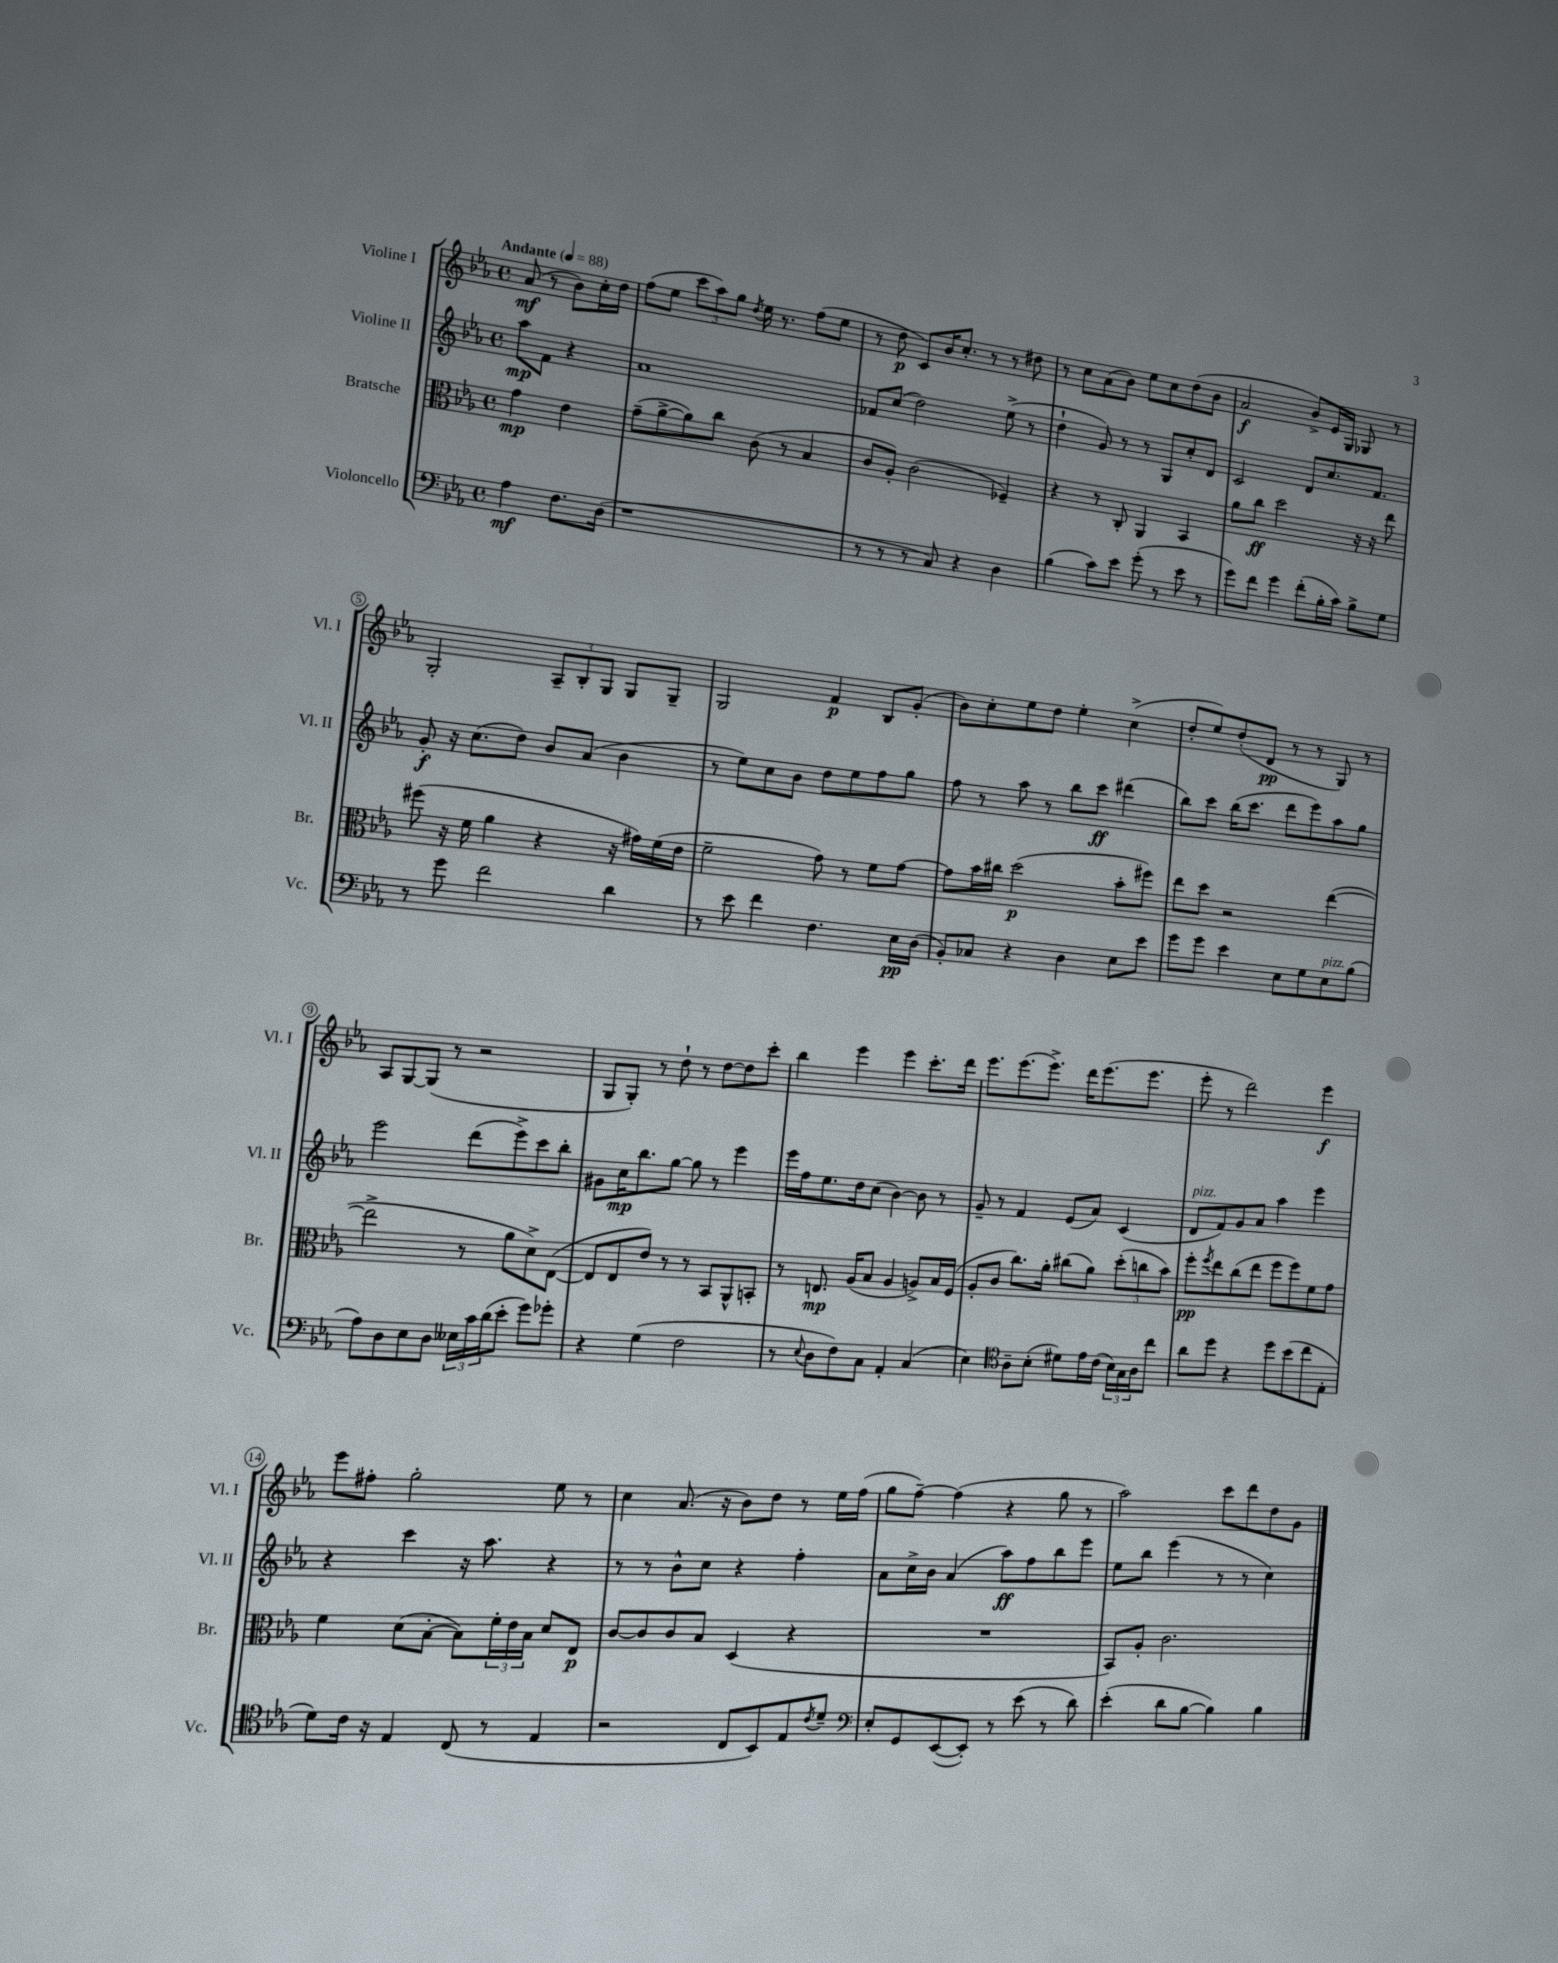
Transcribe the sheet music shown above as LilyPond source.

<<
\new StaffGroup <<
\new Staff = "s0" \with { instrumentName = "Violine I" shortInstrumentName = "Vl. I" } {
    \clef treble \key ees \major \defaultTimeSignature \time 4/4 \partial 2 \tempo "Andante" 4 = 88
    aes'8\mf( r8 bes'8) c''16-. d''16 |
    f''8( ees''8 \tuplet 3/2 { c'''8 aes''8) g''8 } \acciaccatura { d''8 } ees''16 r8. f''8( ees''8 |
    r8 d''8\p c'8) bes'16 c''8.-. r8 r8 dis''8 |
    r8 c''8 aes'8( bes'8) ees''8 c''8 d''8( bes'8 |
    aes'2\f bes'8->) ees'16 g16 ges8 r8 |
    g2-. \tuplet 3/2 { aes8-- bes8-. g8 } g8 g8-- |
    g2 f'4\p bes8 g'8-.( |
    bes'8) c''8-. ees''8 d''8 ees''4-. c''4->( |
    d''8-. ees''8) d''8-.( d'8\pp r8 r8 g8) r8 |
    aes8 g8~ g8( r8 r2 |
    g8 g8-.) r8 d''8-! r8 d''8~ d''8 c'''8-. |
    bes''4 ees'''4 ees'''4 c'''8.-. d'''16 |
    ees'''8. ees'''8.( ees'''8.->) d'''16 ees'''8.( ees'''8. |
    ees'''8-. r8 d'''2) ees'''4\f |
    ees'''8 fis''8-. g''2-. ees''8 r8 |
    c''4 aes'8.( r16 bes'8) d''8 r8 ees''16 f''16( |
    g''8 f''8~--) f''4( r4 g''8 r8 |
    aes''2) c'''8 d'''8 d''8 g'8 \bar "|." |
}
\new Staff = "s1" \with { instrumentName = "Violine II" shortInstrumentName = "Vl. II" } {
    \clef treble \key ees \major \defaultTimeSignature \time 4/4 \partial 2
    aes''8\mp f'8 r4 |
    aes'1 |
    fes'8 c''8( d''2) ees''8->( r8 |
    d''4-! g'8) r8 r8 g8 c''8-. d'8 |
    c'2 d'8 c''8. f'8. |
    g'8-.\f r16 c''8.( d''8) bes'8 aes'8( bes'4 |
    r8 ees''8) c''8 bes'8 d''8 ees''8 f''8 g''8 |
    f''8 r8 aes''8 r8 bes''8 c'''8\ff dis'''4( |
    bes''8) c'''8 bes''16( c'''8. d'''8 ees'''8) aes''8 g''8 |
    ees'''2 d'''8( ees'''8->) c'''8 bes''8-. |
    gis'8 c''16\mp bes''8. g''8~ g''8 r8 ees'''4 |
    ees'''16 f''16 ees''8. d''16 c''8( bes'4~) bes'8 r8 |
    g'8-- r8 f'4 ees'8( aes'8) c'4( |
    d'8^\markup { \italic "pizz." } f'8) g'8 aes'8 aes''4 ees'''4 |
    r4 c'''4 r16 aes''8. r4 |
    r8 r8 bes'8-^ c''8 r4 f''4-. |
    aes'8 c''16-> bes'16 aes'4( aes''8\ff) f''8 bes''8 ees'''8 |
    ees''8 bes''8 ees'''4( r8 r8 c''4) \bar "|." |
}
\new Staff = "s2" \with { instrumentName = "Bratsche" shortInstrumentName = "Br." } {
    \clef alto \key ees \major \defaultTimeSignature \time 4/4 \partial 2
    g'4\mp ees'4 |
    g'8--( aes'8~-> aes'8) c''8 c'8( r8 bes4 |
    c'8 aes8-.) c'2( fes4--) |
    r4 r8 c8-. aes,4 bes,4 |
    aes'8 c''8\ff d''2 r16 r16 ees''8 |
    fis''8( r16 f'16 aes'4 r4 r16 gis'16) f'16( ees'16 |
    f'2-- g'8) r8 f'8 g'8~ |
    g'8 bes'16 cis''16 d''2\p( bes'8-. fis''8) |
    ees''8 d''8 r2 ees''4~( |
    ees''2-> r8 aes'8 d'8->) ees8~( |
    ees8 ees8 ees'8) r8 r8 bes,8 aes,8-^ b,8-. |
    r8 e8.\mp aes16( bes8 aes4 a8->) bes16 f16( |
    aes8-. c'8 c''8.) aes'16-. cis''8( aes'8) \tuplet 3/2 { d''8-.( c''8 bes'8) } |
    f''8-.\pp \acciaccatura { f''8 } ees''8 c''8( ees''8 f''8 f''8) f'8 g'8 |
    f'4 d'8( bes8~-. bes8) \tuplet 3/2 { f'16-. ees'16 bes16 } d'8 ees8\p |
    c'8~ c'8 c'8 bes8 d4( r4 |
    R1 |
    bes,8) aes8-. c'2. \bar "|." |
}
\new Staff = "s3" \with { instrumentName = "Violoncello" shortInstrumentName = "Vc." } {
    \clef bass \key ees \major \defaultTimeSignature \time 4/4 \partial 2
    aes4\mf f8. d16( |
    r1 |
    r8 r8 r8 c8) r4 d4 |
    bes4( c'8) ees'8 g'8-.( r8 ees'8 r8 |
    g'8) f'8 g'4 f'8-.( bes16-. c'16) bes8-> g8 |
    r8 g'8 f'2 d'4 |
    r8 ees'8 f'4 f4. ees16\pp d16( |
    bes,8-.) ces8 r4 d4 ees8 ees'8 |
    g'8 g'8 ees'4 ees8 g8 ees8^\markup { \italic "pizz." } bes8( |
    aes8) d8 ees8 d8 \tuplet 3/2 { eeses16 c'16 d'16( } ees'8-. g'8) ges'8-. |
    r4 g4( f2 |
    r8 \appoggiatura { ees8 } d8 f8) c8 aes,4-. c4( |
    ees4) \clef tenor aes8-- bes8-.( dis'8) ees'16 c'16( \tuplet 3/2 { bes16) g16 aes16 } c''8 |
    aes'8 d''8 r4 d''8 bes'8( c''8 ees8-. |
    d'8) c'16 r16 ees4 c8( r8 ees4 |
    r2 c8 bes,8) ees8 \acciaccatura { c'8 } d'8-- |
    \clef bass ees8-. g,8 ees,8~( ees,8-.) r8 ees'8( r8 d'8) |
    ees'4-.( d'8 bes8~ bes4) bes4 \bar "|." |
}
>>
>>
\layout { \context { \Score \override BarNumber.stencil = #(make-stencil-circler 0.1 0.3 ly:text-interface::print) } }
